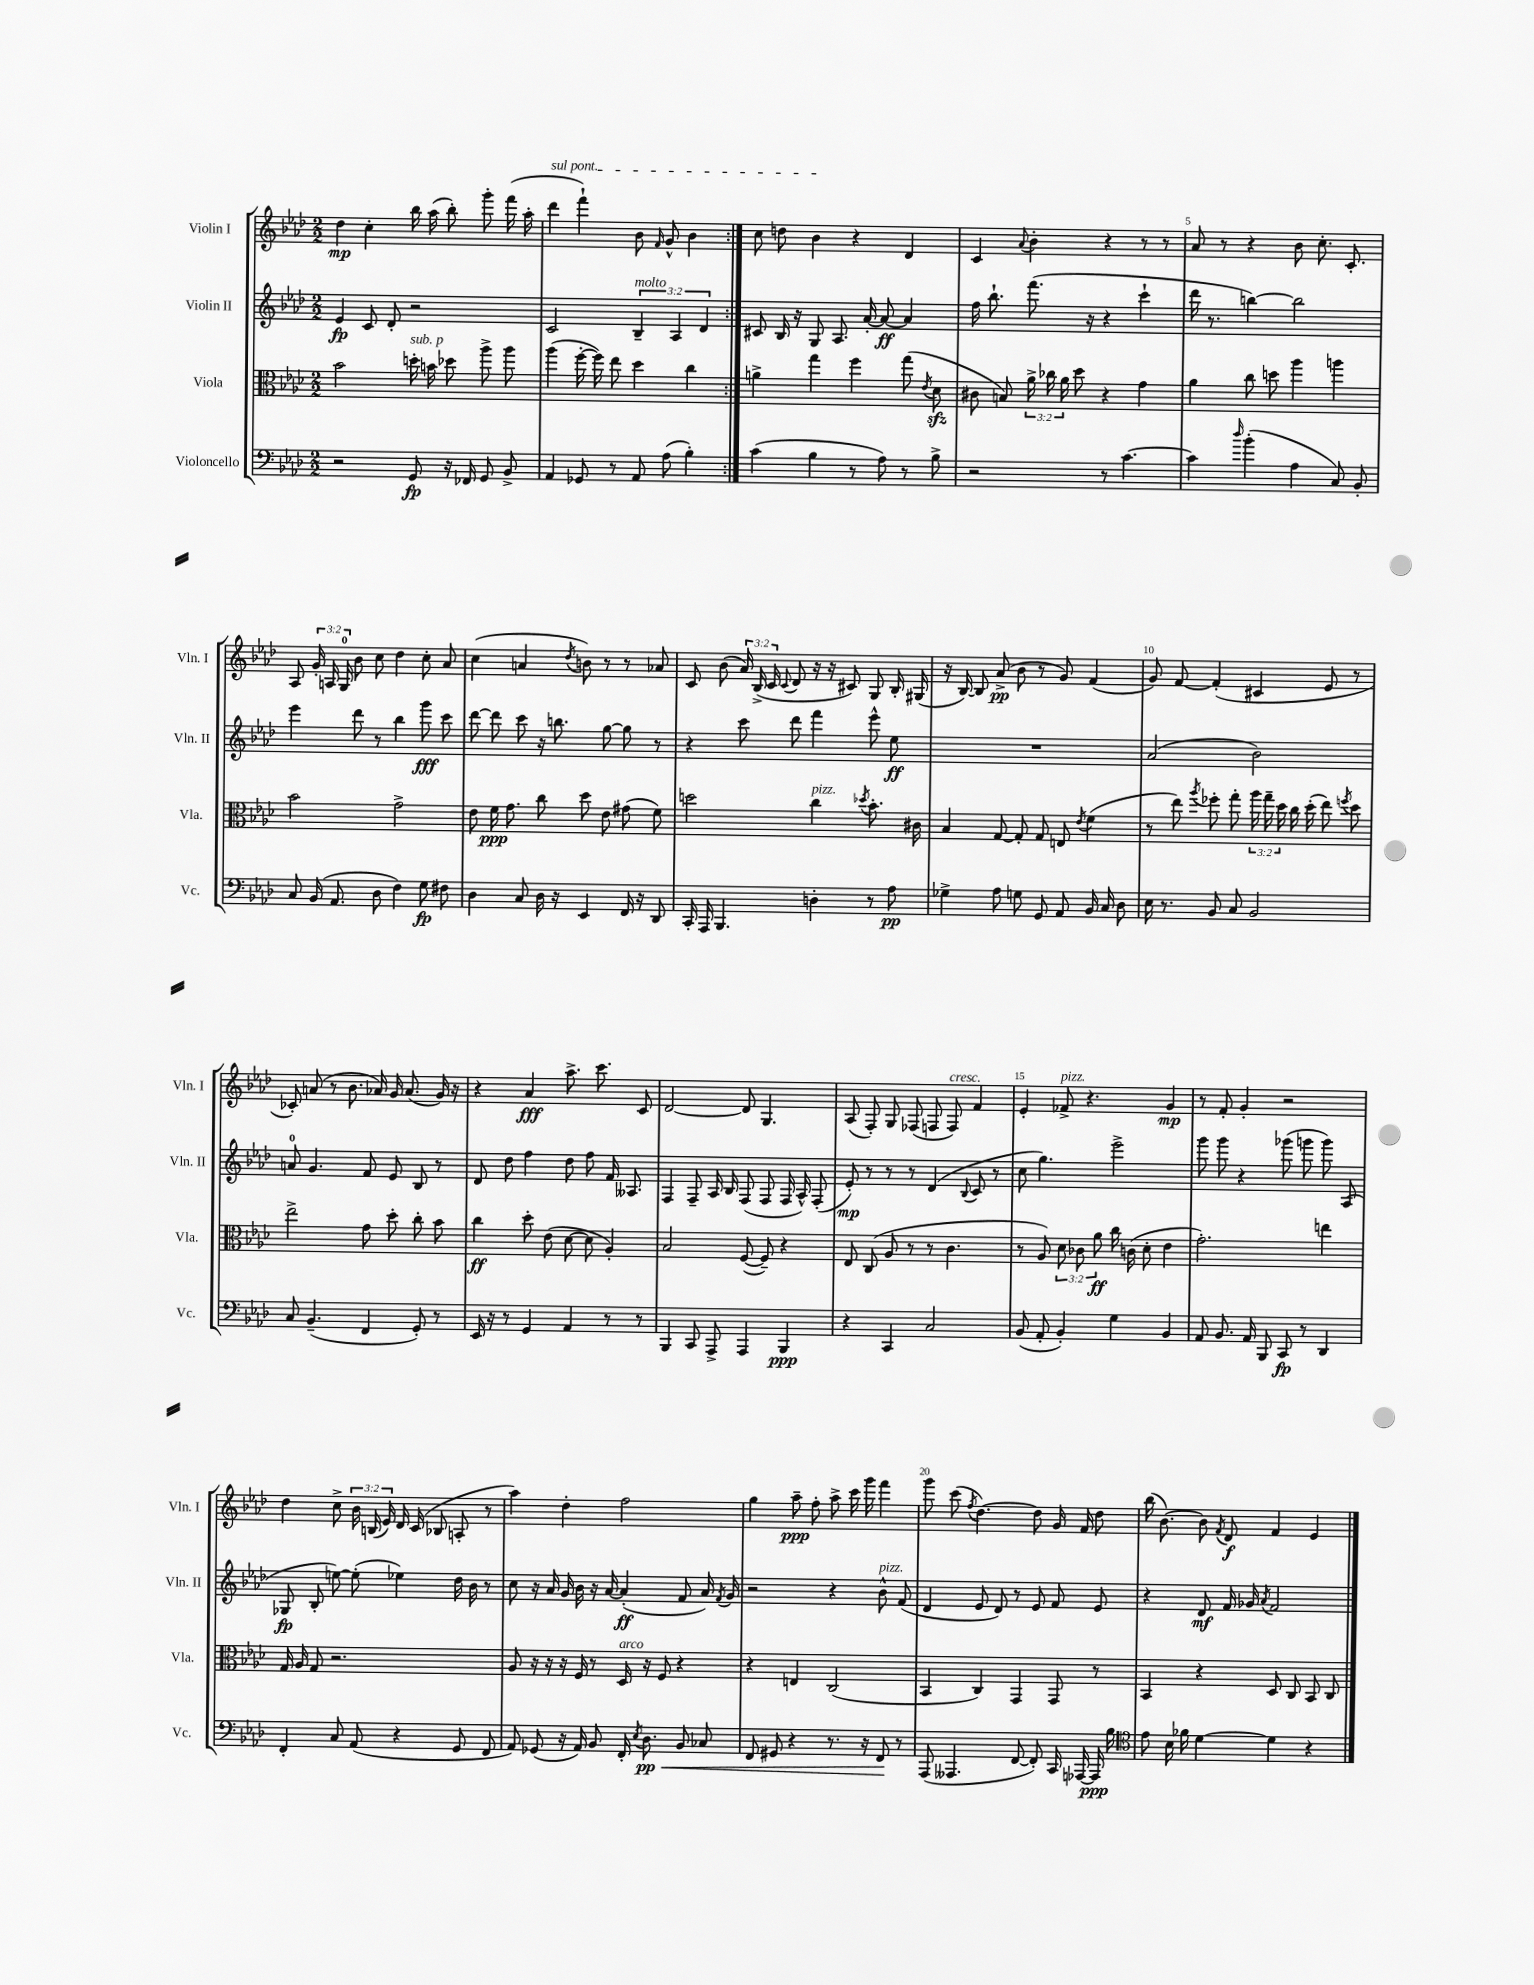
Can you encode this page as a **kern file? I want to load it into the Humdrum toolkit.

**kern	**dynam	**kern	**dynam	**kern	**dynam	**kern	**dynam
*part4	*part4	*part3	*part3	*part2	*part2	*part1	*part1
*staff4	*staff4	*staff3	*staff3	*staff2	*staff2	*staff1	*staff1
*I"Violoncello	*	*I"Viola	*	*I"Violin II	*	*I"Violin I	*
*I'Vc.	*	*I'Vla.	*	*I'Vln. II	*	*I'Vln. I	*
*clefF4	*	*clefC3	*	*clefG2	*	*clefG2	*
*k[b-e-a-d-]	*	*k[b-e-a-d-]	*	*k[b-e-a-d-]	*	*k[b-e-a-d-]	*
*M2/2	*	*M2/2	*	*M2/2	*	*M2/2	*
=1	=1	=1	=1	=1	=1	=1	=1
2r	.	2b-\	.	4e-/	fp	4dd-\	mp
.	.	.	.	8c/	.	4cc'\	.
.	.	.	.	8d-'/	.	.	.
!	!	!LO:TX:a:i:t=sub. p	!	!	!	!	!
8GG/	fp	16ddn'\	.	2r	.	16bb-\	.
.	.	16bn\	.	.	.	(16aa-\	.
16r	.	8dd-X\	.	.	.	8bb-'\)	.
16FF-X/	.	.	.	.	.	.	.
8GG/	.	8aa-^\	.	.	.	8ggg'\	.
8BB-^/	.	8aa-\	.	.	.	(16fff\	.
.	.	.	.	.	.	16aa-'\	.
=2	=2	=2	=2	=2	=2	=2	=2
!	!	!	!	!	!	!LO:TX:a:i:t=sul pont.	!
4AA-/	.	(4aa-\	.	2c/	.	4ddd-\	.
8GG-X/	.	[16ff'\	.	.	.	4fff`\)	.
.	.	16ff\])	.	.	.	.	.
8r	.	8ee-\	.	.	.	.	.
!	!	!	!	!LO:TX:a:i:t=molto	!	!	!
8AA-/	.	4dd-\	.	6B-~/	.	8b-\	.
.	.	.	.	.	.	16qqf/	.
(8A-\	.	.	.	.	.	8g^^/	.
.	.	.	.	6A-/	.	.	.
4B-'\)	.	4cc\	.	.	.	4b-\	.
.	.	.	.	6d-/	.	.	.
=3:|!	=3:|!	=3:|!	=3:|!	=3:|!	=3:|!	=3:|!	=3:|!
(4c\	.	4an^\	.	8c#X/	.	8cc\	.
.	.	.	.	16B-/	.	8ddn\	.
.	.	.	.	16r	.	.	.
4B-\	.	4gg\	.	8G/	.	4b-\	.
.	.	.	.	8.A-/	.	.	.
8r	.	4ff\	.	.	.	4r	.
.	.	.	.	[16a-'/	.	.	.
8A-\)	.	.	.	8a-/_	ff	.	.
8r	.	(8gg\	.	4a-/]	.	4d-/	.
.	.	8qe-/	.	.	.	.	.
8B-^\	.	8d-zz\	.	.	.	.	.
=4	=4	=4	=4	=4	=4	=4	=4
2r	.	8c#X\	.	16ff\	.	4c/	.
.	.	.	.	8.bb-`\	.	.	.
.	.	8Bn/)	.	.	.	.	.
.	.	.	.	.	.	8qqa-/	.
.	.	24a-^\	.	(8.fff\	.	4b-'\	.
.	.	24cc-X\	.	.	.	.	.
.	.	24a-\	.	.	.	.	.
.	.	8dd-\	.	.	.	.	.
.	.	.	.	16r	.	.	.
8r	.	4r	.	4r	.	4r	.
[4.c\	.	.	.	.	.	.	.
.	.	4g\	.	4ccc`\	.	8r	.
.	.	.	.	.	.	8r	.
=5	=5	=5	=5	=5	=5	=5	=5
4c\]	.	4a-\	.	16ddd-\	.	8a-/	.
.	.	.	.	8.r	.	.	.
.	.	.	.	.	.	8r	.
16qqdd-/	.	.	.	.	.	.	.
(4b-'\	.	8cc\	.	[4bbn\)	.	4r	.
.	.	8ddn\	.	.	.	.	.
4A-\	.	4aa-\	.	2bb\]	.	8b-\	.
.	.	.	.	.	.	8.cc'\	.
8C/)	.	4aan\	.	.	.	.	.
.	.	.	.	.	.	8.c'/	.
8BB-'/	.	.	.	.	.	.	.
!!LO:LB:g=z
=6	=6	=6	=6	=6	=6	=6	=6
8C/	.	2b-\	.	4eee-\	.	8A-/	.
(16BB-/	.	.	.	.	.	24g'/	.
.	.	.	.	.	.	24An/	.
8.AA-/	.	.	.	.	.	.	.
.	.	.	.	.	.	24G/	.
.	.	.	.	8ddd-\	.	8b-\	.
8D-\	.	.	.	8r	.	8cc\	.
4F\)	.	2g^\	.	4bb-\	.	4dd-\	.
8G\	fp	.	.	8ggg\	fff	8cc'\	.
8F#X\	.	.	.	8ccc\	.	8a-/	.
=7	=7	=7	=7	=7	=7	=7	=7
4D-\	.	8e-\	.	[8ddd-\	.	(4cc\	.
.	.	16f\	ppp	8ddd-\]	.	.	.
.	.	8.g\	.	.	.	.	.
8C/	.	.	.	8ccc\	.	4an/	.
16D-\	.	8cc\	.	16r	.	.	.
16r	.	.	.	8.bbn\	.	.	.
.	.	.	.	.	.	8qdd-/	.
4EE-/	.	8dd-\	.	.	.	8bn\)	.
.	.	8e-\	.	[8gg\	.	8r	.
16FF/	.	(8g#X\	.	8gg\]	.	8r	.
16r	.	.	.	.	.	.	.
8DD-/	.	8f\)	.	8r	.	8a-X/	.
=8	=8	=8	=8	=8	=8	=8	=8
16CC'/	.	2ddn\	.	4r	.	8c/	.
16AAA-/	.	.	.	.	.	.	.
4.BBB-/	.	.	.	.	.	(8b-\	.
.	.	.	.	8ccc\	.	24a-/)	.
.	.	.	.	.	.	(24B-^/	.
.	.	.	.	.	.	24c/	.
.	.	.	.	.	.	8qqc/	.
.	.	.	.	8ddd-\	.	8d-/	.
!	!	!LO:TX:a:i:t=pizz.	!	!	!	!	!
4Dn'\	.	4cc\	.	4fff\	.	16r	.
.	.	.	.	.	.	16r	.
.	.	.	.	.	.	8c#X/)	.
.	.	8qdd-X/	.	.	.	.	.
8r	.	8.b-'\	.	8eee-^^\	.	8G/	.
8A-\	pp	.	.	8ee-\	ff	16B-'/	.
.	.	16c#X\	.	.	.	(16G#X/	.
=9	=9	=9	=9	=9	=9	=9	=9
4G-X^\	.	4B-/	.	1r	.	16r	.
.	.	.	.	.	.	[16B-/)	.
.	.	.	.	.	.	8B-/]	.
8A-\	.	[8G/	.	.	.	(8a-^/	pp
8Gn\	.	8G'/]	.	.	.	8b-\	.
8GG/	.	8G/	.	.	.	8r	.
8AA-/	.	8En/	.	.	.	8g/)	.
.	.	8qe-/	.	.	.	.	.
16BB-/	.	(4f\	.	.	.	(4f/	.
16C/	.	.	.	.	.	.	.
8D-\	.	.	.	.	.	.	.
=10	=10	=10	=10	=10	=10	=10	=10
16E-\	.	8r	.	(2a-/	.	8g/)	.
8.r	.	.	.	.	.	.	.
.	.	8ee-\)	.	.	.	[8f/	.
.	.	8qaa-/	.	.	.	.	.
8BB-/	.	8ff-X'\	.	.	.	(4f'/]	.
8C/	.	8gg'\	.	.	.	.	.
2BB-/	.	24aa-\	.	2b-\)	.	4c#X/	.
.	.	24gg~\	.	.	.	.	.
.	.	24dd-\	.	.	.	.	.
.	.	16cc\	.	.	.	.	.
.	.	(16dd-'\	.	.	.	.	.
.	.	8ee-\)	.	.	.	8e-/	.
.	.	8qffn/	.	.	.	.	.
.	.	8dd-\	.	.	.	8r	.
!!LO:LB:g=z
=11	=11	=11	=11	=11	=11	=11	=11
8C/	.	2ee-^\	.	8an/	.	8c-X'/)	.
(4.BB-~/	.	.	.	4.g/	.	(8an/	.
.	.	.	.	.	.	8r	.
.	.	.	.	.	.	8.b-\	.
4FF/	.	8g\	.	8f/	.	.	.
.	.	.	.	.	.	16a-X/)	.
.	.	8dd-'\	.	8e-/	.	16g/	.
.	.	.	.	.	.	(8.a-/	.
8GG'/)	.	8cc'\	.	8B-/	.	.	.
8r	.	8b-\	.	8r	.	16g/)	.
.	.	.	.	.	.	16r	.
=12	=12	=12	=12	=12	=12	=12	=12
16EE-/	.	4cc\	ff	8d-/	.	4r	.
16r	.	.	.	.	.	.	.
8r	.	.	.	8dd-\	.	.	.
4GG/	.	8dd-'\	.	4ff\	.	4a-/	fff
.	.	(8e-\	.	.	.	.	.
4AA-/	.	[8d-\	.	8dd-\	.	8.aa-^\	.
.	.	8d-\]	.	8ff\	.	.	.
.	.	.	.	.	.	8.ccc\	.
8r	.	4A-'/)	.	16f/	.	.	.
.	.	.	.	8.A--X/	.	.	.
8r	.	.	.	.	.	8c/	.
=13	=13	=13	=13	=13	=13	=13	=13
4BBB-/	.	2B-/	.	4F/	.	[2d-/	.
8CC/	.	.	.	8F~/	.	.	.
8AAA-^/	.	.	.	16A-/	.	.	.
.	.	.	.	16B-/	.	.	.
4AAA-/	.	([8F/	.	(8F/	.	8d-/]	.
.	.	8F~/])	.	8F/	.	4.G/	.
4BBB-/	ppp	4r	.	16F/	.	.	.
.	.	.	.	16A-^^/)	.	.	.
.	.	.	.	(8F'/	.	.	.
=14	=14	=14	=14	=14	=14	=14	=14
4r	.	8E-/	.	8e-'/)	mp	(8A-/	.
.	.	(8C/	.	8r	.	8F'/)	.
4CC/	.	8A-/	.	8r	.	8G/	.
.	.	8r	.	8r	.	(8F-X/	.
2C/	.	8r	.	(4d-/	.	8Fn/	.
!	!	!	!	!	!	!LO:TX:a:i:t=cresc.	!
.	.	4.c\	.	.	.	8F/)	.
.	.	.	.	8qqB-/	.	.	.
.	.	.	.	8c/	.	4f/	.
.	.	.	.	8r	.	.	.
=15	=15	=15	=15	=15	=15	=15	=15
(8BB-/	.	8r	.	8cc\	.	4e-'/	.
8AA-'/	.	8A-/)	.	4.gg\)	.	.	.
!	!	!	!	!	!	!LO:TX:a:i:t=pizz.	!
4BB-'/)	.	12d-\	.	.	.	8f-X^/	.
.	.	12c-X\	.	.	.	.	.
.	.	.	.	.	.	4.r	.
.	.	12a-\	ff	.	.	.	.
4G\	.	16cc\	.	2eee-^\	.	.	.
.	.	(16cn\	.	.	.	.	.
.	.	8d-'\	.	.	.	.	.
4BB-/	.	4e-\	.	.	.	4g/	mp
=16	=16	=16	=16	=16	=16	=16	=16
8AA-/	.	2.g'\)	.	8ggg\	.	8r	.
8.BB-/	.	.	.	8ggg\	.	8f'/	.
.	.	.	.	4r	.	4g'/	.
16AA-/	.	.	.	.	.	.	.
8BBB-/	.	.	.	.	.	.	.
8CC/	fp	.	.	(8ggg-X\	.	2r	.
8r	.	.	.	8gggn\	.	.	.
4DD-/	.	4een\	.	8ggg\)	.	.	.
.	.	.	.	(8A-/	.	.	.
!!LO:LB:g=z
=17	=17	=17	=17	=17	=17	=17	=17
4FF'/	.	16G/	.	8G-X/	fp	4dd-\	.
.	.	16A-/	.	.	.	.	.
.	.	8G/	.	8B-'/	.	.	.
8C/	.	2.r	.	[8een\)	.	8cc^\	.
(8AA-/	.	.	.	(8ee'\]	.	24b-\	.
.	.	.	.	.	.	(24Bn/	.
.	.	.	.	.	.	24e-/)	.
4r	.	.	.	4ee-X\)	.	16d-/	.
.	.	.	.	.	.	(16c/	.
.	.	.	.	.	.	8B-X/	.
8GG/	.	.	.	16dd-\	.	8An'/	.
.	.	.	.	16b-\	.	.	.
8FF/	.	.	.	8r	.	8r	.
=18	=18	=18	=18	=18	=18	=18	=18
8AA-/)	.	8A-/	.	8cc\	.	4aa-\)	.
(8GG-X/	.	16r	.	16r	.	.	.
.	.	16r	.	16a-/	.	.	.
16r	.	16r	.	16g/	.	4dd-'\	.
16AA-/)	.	16F/	.	16b-\	.	.	.
8BB-/	.	8r	.	16r	.	.	.
.	.	.	.	[16a-/	.	.	.
!	!	!LO:TX:a:i:t=arco	!	!	!	!	!
16FF'/	.	16D-/	.	(4a-'/]	ff	2ff\	.
8qE-/	.	.	.	.	.	.	.
!	!LO:HP:b	!	!	!	!	!	!
8.D-\	< pp	16r	.	.	.	.	.
.	.	8F/	.	.	.	.	.
8BB-/	.	4r	.	8f/	.	.	.
8C-X/	.	.	.	16a-/)	.	.	.
.	.	.	.	8qf/	.	.	.
.	.	.	.	16g/	.	.	.
=19	=19	=19	=19	=19	=19	=19	=19
8FF/	.	4r	.	2r	.	4gg\	.
8GG#X/	.	.	.	.	.	.	.
4r	.	4En/	.	.	.	8aa-~\	ppp
.	.	.	.	.	.	8ff'\	.
8.r	.	(2C/	.	4r	.	8aa-^\	.
.	.	.	.	.	.	16ccc\	.
16r	.	.	.	.	.	16ggg\	.
!	!	!	!	!LO:TX:a:i:t=pizz.	!	!	!
8FF/	.	.	.	8b-^^\	.	4fff\	.
8r	[	.	.	(8f/	.	.	.
=20	=20	=20	=20	=20	=20	=20	=20
(8AAA-/	.	4BB-/	.	4d-/	.	8ggg\	.
4.AAA--X/	.	.	.	.	.	(8ccc\	.
.	.	.	.	.	.	8qff/	.
.	.	4C/)	.	8e-/	.	[4.dd-\)	.
.	.	.	.	8d-/)	.	.	.
[8FF/	.	4GG/	.	8r	.	.	.
8FF'/])	.	.	.	8e-/	.	8dd-\]	.
16CC/	.	8GG/	.	8f/	.	16g/	.
[16AAA-X/	.	.	.	.	.	16f/	.
16AAA-/]	ppp	8r	.	8e-/	.	8dd-\	.
16B-\	.	.	.	.	.	.	.
=21	=21	=21	=21	=21	=21	=21	=21
*clefC4	*	*	*	*	*	*	*
8e-\	.	4BB-/	.	4r	.	(16bb-\	.
.	.	.	.	.	.	[8.b-\)	.
16B-\	.	.	.	.	.	.	.
16f-X\	.	.	.	.	.	.	.
[4d-\	.	4r	.	8d-/	mf	8b-\]	.
.	.	.	.	.	.	8qf/	.
.	.	.	.	16f/	.	8d-/	f
.	.	.	.	16g-X/	.	.	.
.	.	.	.	8qa-/	.	.	.
4d-\]	.	8D-/	.	2f/	.	4f/	.
.	.	8C/	.	.	.	.	.
4r	.	8BB-/	.	.	.	4e-/	.
.	.	8C/	.	.	.	.	.
==	==	==	==	==	==	==	==
*-	*-	*-	*-	*-	*-	*-	*-
